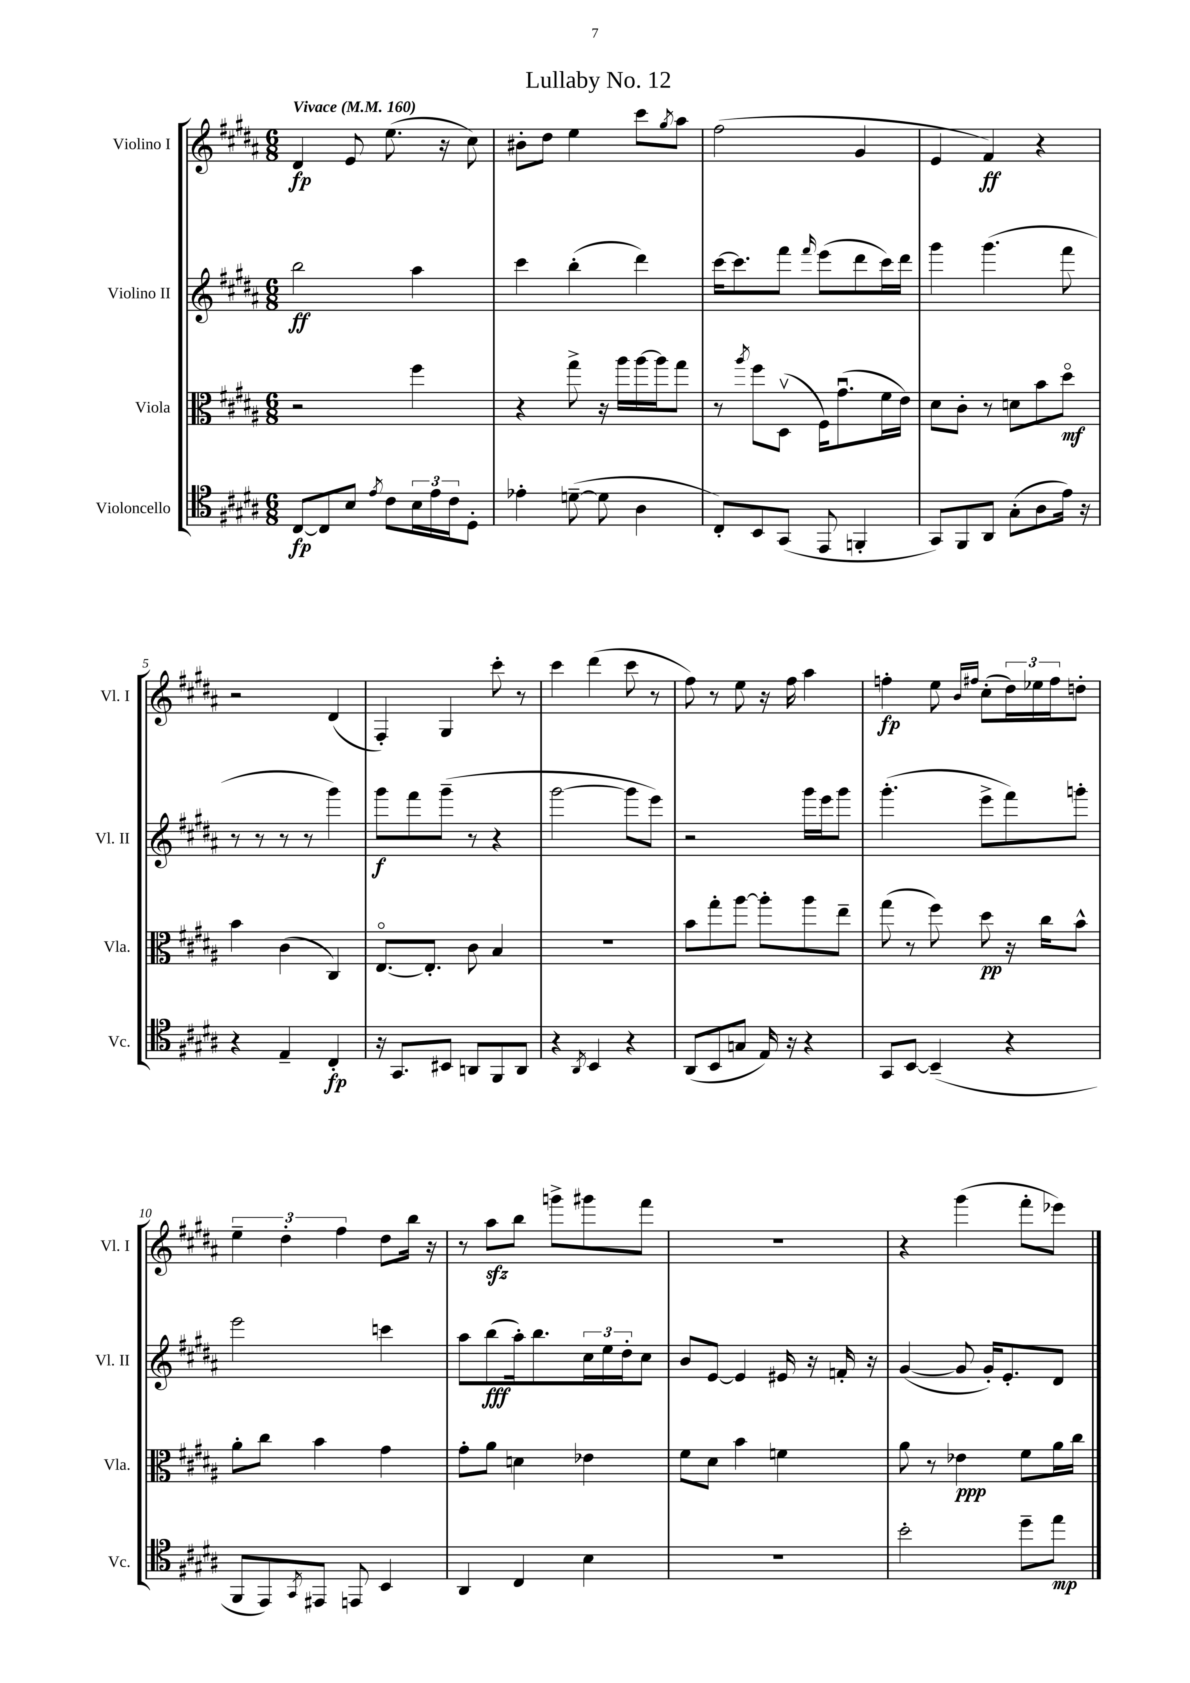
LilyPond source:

\header { title = "Lullaby No. 12" }
<<
\new StaffGroup <<
\new Staff = "s0" \with { instrumentName = "Violino I" shortInstrumentName = "Vl. I" } {
    \clef treble \key b \major \numericTimeSignature \time 6/8 \tempo "Vivace" 4 = 160
    dis'4\fp e'8 e''8.( r16 cis''8) |
    bis'8-. dis''8 e''4 cis'''8 \acciaccatura { gis''8 } ais''8 |
    fis''2( gis'4 |
    e'4 fis'4\ff) r4 |
    r2 dis'4( |
    fis4-.) gis4 cis'''8-. r8 |
    cis'''4 dis'''4( cis'''8 r8 |
    fis''8) r8 e''8 r16 fis''16 ais''4 |
    f''4-.\fp e''8 \grace { b'16 fis''16 } cis''8-.( \tuplet 3/2 { dis''16) ees''16 fis''16 } d''8-. |
    \tuplet 3/2 { e''4-- dis''4-. fis''4 } dis''8 b''16 r16 |
    r8 ais''8\sfz b''8 g'''8-> gis'''8 fis'''8 |
    R2. |
    r4 gis'''4( fis'''8-. ees'''8) \bar "|." |
}
\new Staff = "s1" \with { instrumentName = "Violino II" shortInstrumentName = "Vl. II" } {
    \clef treble \key b \major \numericTimeSignature \time 6/8
    b''2\ff ais''4 |
    cis'''4 b''4-.( dis'''4) |
    cis'''16~ cis'''8. fis'''8 \grace { fis'''16 } e'''8( dis'''8 cis'''16) dis'''16 |
    gis'''4 gis'''4.( fis'''8 |
    r8 r8 r8 r8 gis'''4) |
    gis'''8\f fis'''8 gis'''8--( r8 r4 |
    gis'''2~ gis'''8 e'''8) |
    r2 gis'''16 e'''16 gis'''8 |
    gis'''4.-.( e'''8-> fis'''8) g'''8-. |
    e'''2 c'''4 |
    ais''8 b''8\fff( ais''16-.) b''8. \tuplet 3/2 { cis''16 e''16 dis''16-. } cis''8 |
    b'8 e'8~ e'4 eis'16 r16 f'16-. r16 |
    gis'4~( gis'8 gis'16-.) e'8.-. dis'8 \bar "|." |
}
\new Staff = "s2" \with { instrumentName = "Viola" shortInstrumentName = "Vla." } {
    \clef alto \key b \major \numericTimeSignature \time 6/8
    r2 fis''4 |
    r4 gis''8-> r16 ais''16 ais''16~ ais''16 gis''8 |
    r8 \acciaccatura { ais''8 } fis''8 dis8\upbow( fis16) gis'8.\downbow( fis'16 e'16) |
    dis'8 cis'8-. r8 d'8 b'8 dis''8\flageolet\mf |
    b'4 cis'4( cis4) |
    e8.~\flageolet e8.-. cis'8 b4 |
    R2. |
    b'8 gis''8-. ais''8~ ais''8-. ais''8 e''8-- |
    gis''8( r8 fis''8) dis''8\pp r16 cis''16 b'8-^ |
    ais'8-. cis''8 b'4 gis'4 |
    gis'8-. ais'8 d'4 ees'4 |
    fis'8 dis'8 b'4 f'4 |
    ais'8 r8 ees'4\ppp fis'8 ais'16 cis''16 \bar "|." |
}
\new Staff = "s3" \with { instrumentName = "Violoncello" shortInstrumentName = "Vc." } {
    \clef tenor \key b \major \numericTimeSignature \time 6/8
    cis8~\fp cis8 b8 \acciaccatura { e'8 } cis'8 \tuplet 3/2 { b16 e'16 cis'16 } dis8-. |
    ees'4-. d'8~--( d'8 ais4 |
    cis8-.) b,8 gis,8( e,8 f,4-. |
    gis,8) fis,8 ais,8 gis8-.( ais8 e'16) r16 |
    r4 e4-- cis4-.\fp |
    r16 gis,8. bis,8 a,8 fis,8 a,8 |
    r4 \acciaccatura { ais,8 } b,4 r4 |
    ais,8( b,8 g8 e16) r16 r4 |
    gis,8 b,8~ b,4--( r4 |
    fis,8 e,8) \acciaccatura { gis,8 } eis,8 e,8 b,4 |
    ais,4 cis4 b4 |
    R2. |
    b'2-. dis''8-- e''8\mp \bar "|." |
}
>>
>>
